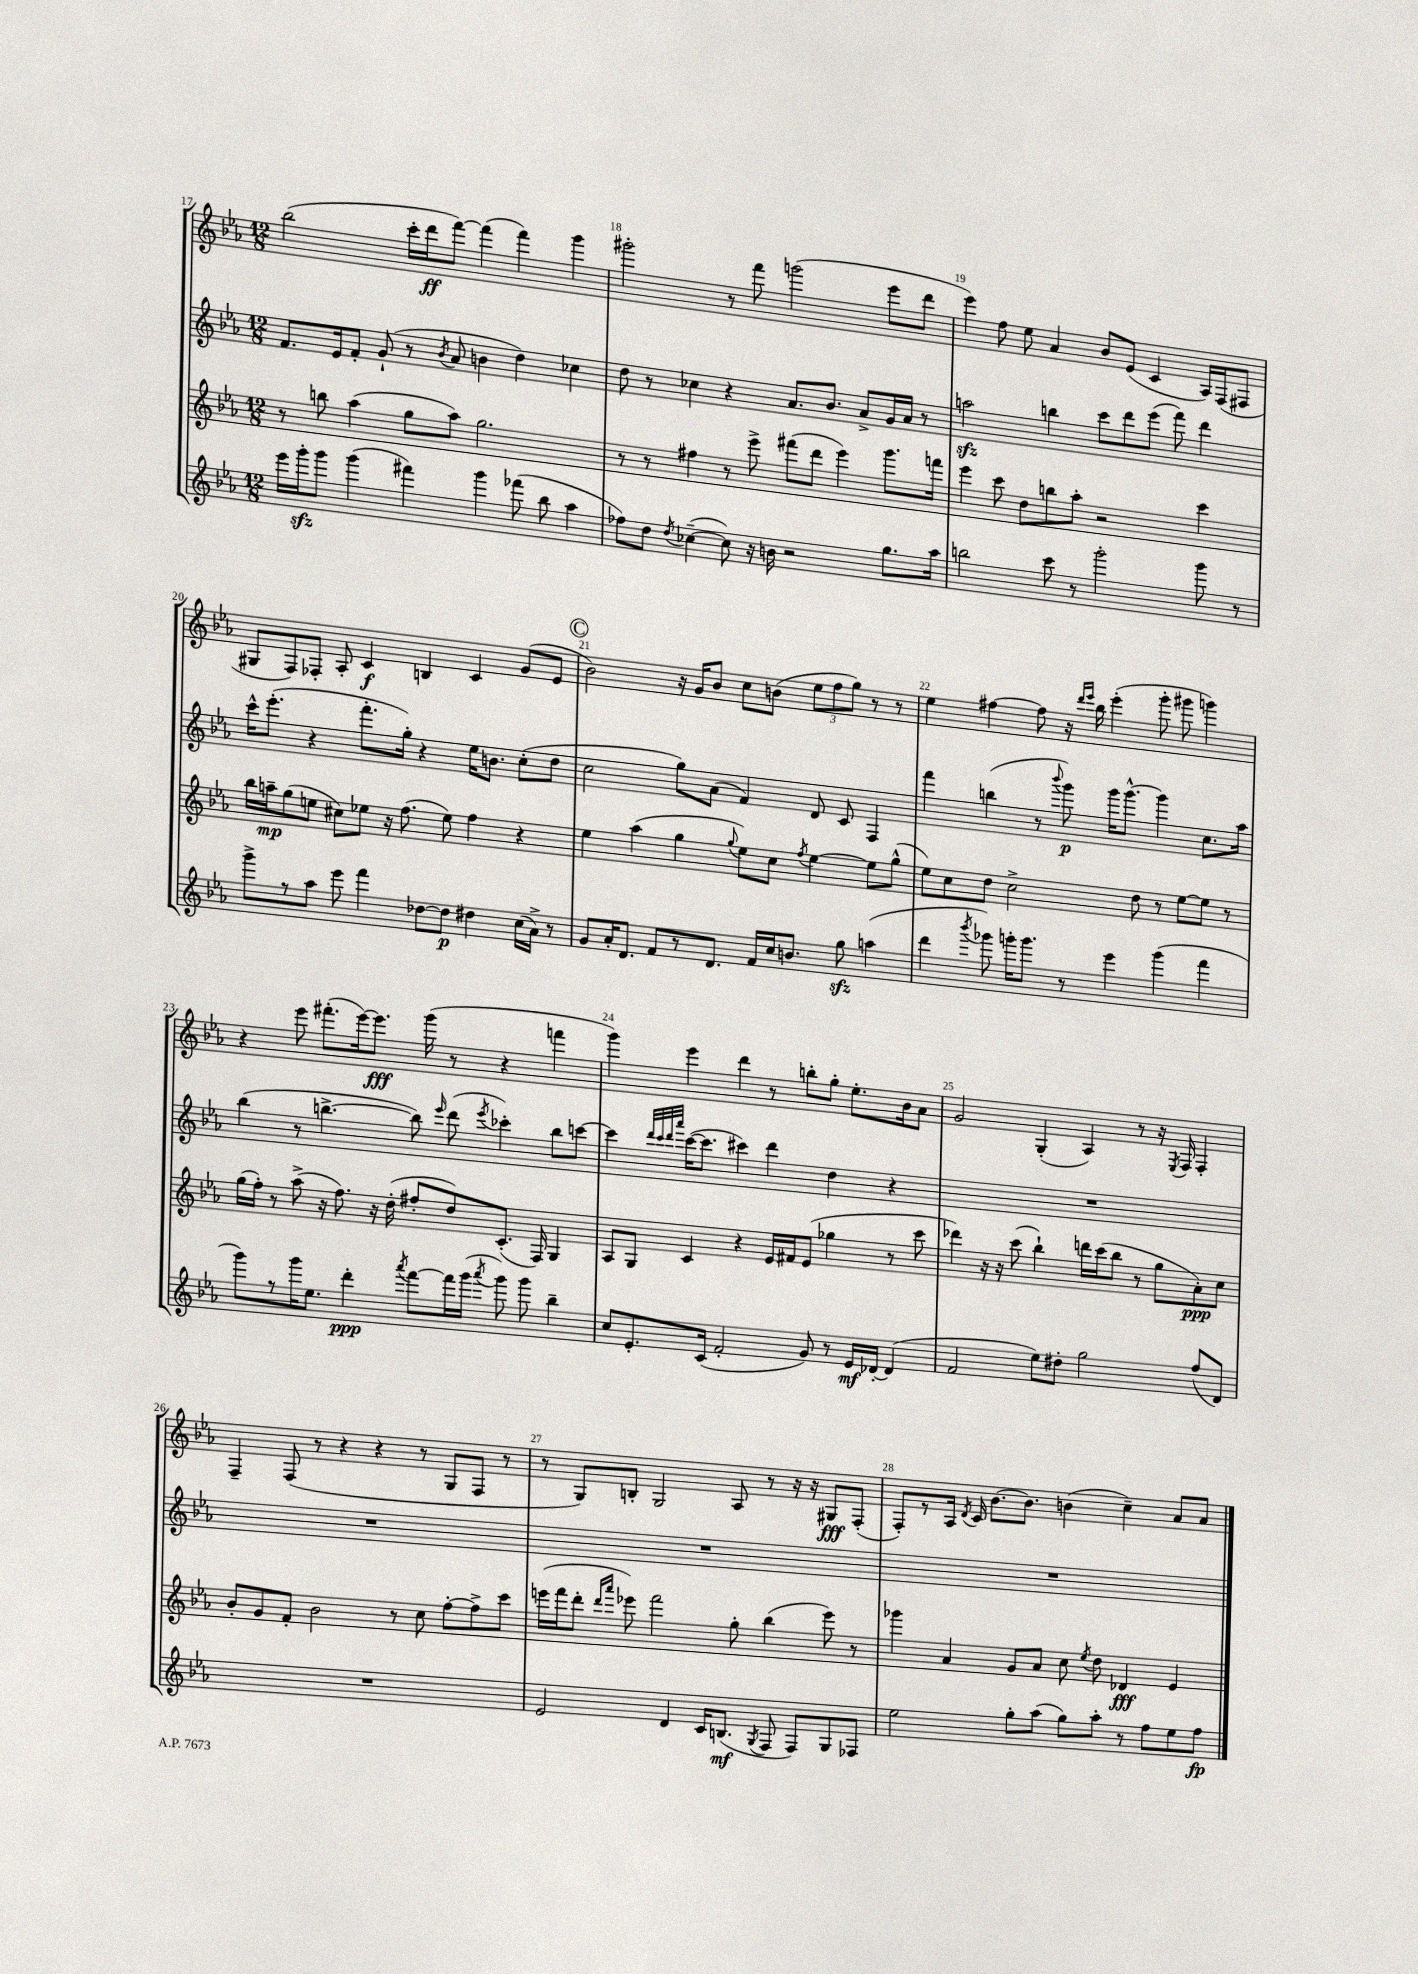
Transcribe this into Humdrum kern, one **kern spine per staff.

**kern	**kern	**kern	**kern
*staff4	*staff3	*staff2	*staff1
*clefG2	*clefG2	*clefG2	*clefG2
*k[b-e-a-]	*k[b-e-a-]	*k[b-e-a-]	*k[b-e-a-]
*M12/8	*M12/8	*M12/8	*M12/8
16eee-\LL	8r	8.f/L	(2bb-\
16ggg'\J	.	.	.
8ggg\J	8bb\	.	.
.	.	16e-/k	.
(4ggg\	(4aa-\	8f'/J	.
.	.	(8g`/	.
4fff#\)	8gg\L	8r	16ccc'\LL
.	.	.	16ddd\J
.	.	8qb-/	.
.	8aa-\J)	8a-/	[8fff\J)
4ggg\	2.gg\	4b\	(4fff\]
(8fff-\	.	4dd\)	4fff\)
8bb-\	.	.	.
4aa-\	.	4cc-\	4ggg\
=	=	=	=
8ff-\L)	8r	8dd\	2ggg#'\
8dd\J	8r	8r	.
8qdd/	.	.	.
([4cc-~\	4ff#\	4cc-\	.
8cc-\])	8r	4r	8r
16r	8eee-^\	.	8fff\
16b\	.	.	.
2r	(8fff#\L	8.a-/L	(2ggg\
.	8ddd\J	.	.
.	.	8.b-/J	.
.	4eee-\)	.	.
.	.	8a-^/L	.
8.gg\L	8.ggg\L	16g/L	8eee-\L
.	.	16a-/JJ	.
.	.	8r	8ddd\J
16aa-\Jk	16fff\Jk	.	.
=	=	=	=
2bb\	4eee-\	2aa\	4eee-\)
.	8ccc\	.	8ff\
.	8dd\L	.	8ee-\
8ccc\	8bb\	4bb\	4a-/
8r	8aa-'\J	.	.
2ggg'\	2r	8ccc\L	8b-/L
.	.	8ddd\	(8e-/J
.	.	(8eee-\J	4c/
.	.	8fff\)	.
8ggg\	4ccc\	4ddd\	16A-/LL)
.	.	.	(16F/J
8r	.	.	8F#/J
=	=	=	=
8ggg^\L	16bb-\LL	16ccc^^\LK	8G#/L
.	16aa~\J	(8.eee-'\J	.
8r	(8gg\	.	8F/)
8aa-\J	8ee\J	4r	8F-'/J
8eee-\	8cc#\L)	.	8A-'/
4fff\	8ee-\J	8.fff'\L	4c/
.	16r	.	.
.	(8.ff\	16gg'\Jk)	.
[8dd-\L	.	4r	4B/
8dd-\]J	8ee-\)	.	.
4dd#\	4ff\	16ee-\LK	4c/
.	.	8.b\J	.
(16cc\LL	4r	(8cc'\L	(8g/L
16a-^\JJ)	.	.	.
8r	.	8dd\J	8e-/J
=	=	=	=
8g/L	4ee-\	2cc\	2b-\)
16a-'/K	.	.	.
8.d/J	.	.	.
.	(4aa-\	.	.
8f/L	.	.	.
8r	4gg\	8gg\L)	16r
.	.	.	16g/LK
8.d/J	.	(8a-\J	8b-/J
.	8qqgg/	.	.
.	8ee-\L)	4f/)	8cc\L
16f/LL	.	.	.
16cc/J	8cc\J	.	(8b\J
8.b/J	.	.	.
.	8qff/	.	.
.	[4ee-\	8d/	12ee-\L
.	.	.	12ff\
8gg\	.	8c/	.
.	.	.	12gg\J)
(4aa\	8ee-\]L	4F/	8r
.	(8gg^^\J	.	8r
=	=	=	=
4ddd\	8ee-\L)	4fff\	4ee-\
.	8cc\	.	.
8qbbb-/	.	.	.
8ggg-\)	8dd\J	(4bb\	[4ff#\
16ggg'\LK	2cc^\	.	.
8.ggg\J	.	.	.
.	.	8r	8ff#\]
.	.	8qqbbb-/	.
8r	.	8ggg\)	16r
.	.	.	16qqddd/LL
.	.	.	16qqeee-/JJ
.	.	.	16bb-\
4eee-\	.	16ggg\LK	(4eee-'\
.	.	[8.ggg^^\J	.
.	8dd\	.	.
(4ggg\	8r	4ggg\]	8ggg'\
.	[8ee-\L	.	8ggg#\
4fff\	8ee-\]J	8.cc\L	4ggg\)
.	8r	.	.
.	.	16aa-\Jk	.
=	=	=	=
8ggg\L)	(16gg\LL	(4bb-\	4r
.	16ff'\JJ)	.	.
8r	8r	.	.
16ggg\K	(8aa-^\	8r	8eee-\
8.ee-\J	.	.	.
.	16r	[4.bb^\	(8.fff#'\L
.	8.ff\)	.	.
4ddd'\	.	.	.
.	.	.	[16eee-\k)
.	16r	.	8.eee-\]J
.	(16dd'\	.	.
8qaaa-/	.	.	.
[8fff\L	8ff#'/L	8bb\])	.
.	.	.	(16ggg\
.	.	16qqeee-/	.
16fff\]L	8dd/)	(8ddd\	8r
(16ggg\JJ	.	.	.
8qaaa-/	.	8qeee-/	.
8ggg\)	(8.c'/J	4ccc-'\)	4r
8ggg\	.	.	.
.	16F/)	.	.
4bb-~\	4G/	8bb\L	4fff\
.	.	[8ccc\J	.
=	=	=	=
8cc/L	8A-/L	4ccc\]	4ggg\)
8.e-'/	8G/J	.	.
.	.	32qqddd/LLL	.
.	.	32qqccc/	.
.	.	32qqddd/	.
.	.	32qqaaa-/JJJ	.
.	4c/	([16ccc\LK	4eee-\
(16c/Jk	.	8.ccc\]J	.
2f'/	.	.	.
.	4r	4ccc#\)	4ddd\
.	16e-/LL	4ddd\	8r
.	16f#/J	.	.
8g/)	(8e-/J	.	8bb'\L
8r	4gg-\	4dd\	8gg'\J
16e-/LL	.	.	8.ee-'\L
[16d-'/JJ	.	.	.
(4d-/]	8r	4r	.
.	.	.	16b-\k
.	8ccc\	.	8a-\J
=	=	=	=
2f/	4ddd-\)	1.r	2g/
.	16r	.	.
.	16r	.	.
.	(8ccc\	.	.
8ee-\L)	4bb-`\)	.	(4G'/
8dd#'\J	.	.	.
2gg\	16ddd\LL	.	4A-/)
.	(16ccc\J	.	.
.	8bb-\J	.	.
.	8r	.	8r
.	8gg\L	.	16r
.	.	.	8qE-/
.	.	.	16F/
(8ff/L	8a-'\)	.	4F'/
8d/J)	8cc\J	.	.
=	=	=	=
1.r	8b-'/L	1.r	4F~/
.	8g/	.	.
.	8f'/J	.	(8F/
.	2b-\	.	8r
.	.	.	4r
.	.	.	4r
.	8r	.	.
.	8cc\	.	8r
.	[8ff'\L	.	8G/L
.	8ff^\]	.	8F/J
.	8ccc\J	.	8r
=	=	=	=
2e-/	(16eee\LL	1.r	8r
.	16fff\J	.	.
.	8ddd'\J	.	8G/L)
.	16qqddd/LL	.	.
.	16qqaaa-/JJ	.	.
.	8eee-\)	.	8B'/J
.	2fff\	.	2G/
4d/	.	.	.
16c/LK	.	.	.
(8.B/J	.	.	.
.	8gg'\	.	8A-/
8qG/	.	.	.
8F/	(4bb-\	.	8r
8F/L)	.	.	16r
.	.	.	16r
8G/	8eee-\)	.	8G#/L
8F-/J	8r	.	(8F'/J
=	=	=	=
2ee-\	4ggg-\	1.r	8F'/L)
.	.	.	8r
.	4a-/	.	16A-/Jk
.	.	.	8qd/
.	.	.	16c/
.	.	.	[8.b-\L
8gg'\L	8g/L	.	.
.	.	.	8.b-\]J
(8aa-\J	8a-/J	.	.
8gg\L)	8cc\	.	(4b\
.	8qee-/	.	.
8aa-'\J	8dd\	.	.
8r	4d-/	.	4cc~\)
8ff\L	.	.	.
8ee-\	4e-/	.	8a-/L
8ff\J	.	.	8a-/J
==	==	==	==
*-	*-	*-	*-
